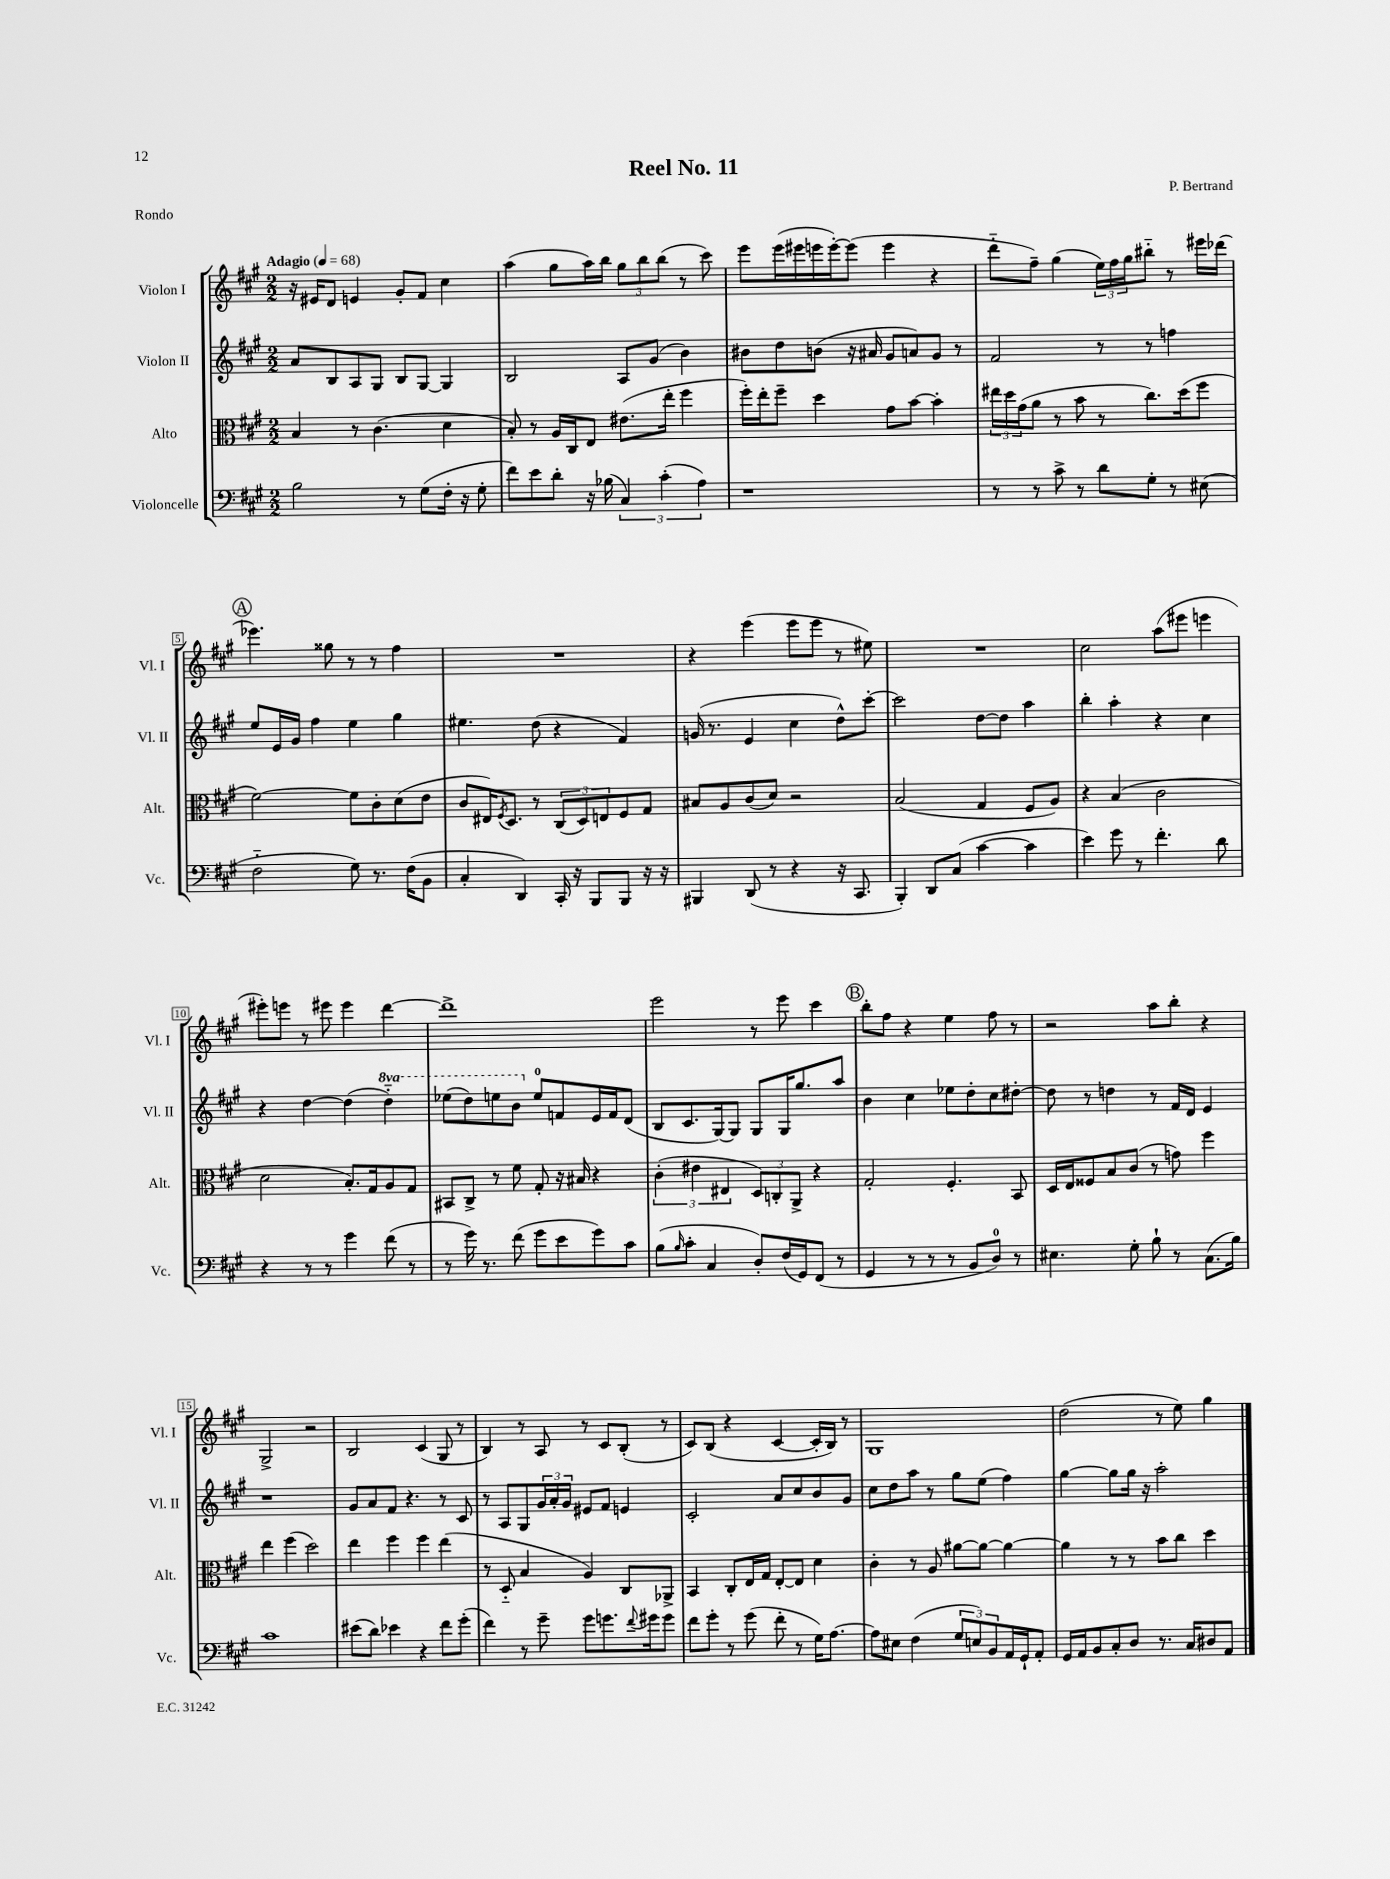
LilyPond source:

\header { title = "Reel No. 11" composer = "P. Bertrand" piece = "Rondo" }
<<
\new StaffGroup <<
\new Staff = "s0" \with { instrumentName = "Violon I" shortInstrumentName = "Vl. I" } {
    \clef treble \key a \major \numericTimeSignature \time 2/2 \tempo "Adagio" 4 = 68
    r16 eis'16 d'8 e'4 gis'8-. fis'8 cis''4 |
    a''4( gis''8 a''16) b''16 \tuplet 3/2 { gis''8 b''8 b''8( } r8 cis'''8) |
    e'''8 e'''16( eis'''16 e'''16 e'''16~-.) e'''8( e'''4 r4 |
    d'''8-_ fis''8--) gis''4( \tuplet 3/2 { e''16) fis''16 gis''16 } bis''8-_ r8 eis'''16 des'''16( |
    \mark \markup { \circle "A" } ees'''4.) gisis''8 r8 r8 fis''4 |
    R1 |
    r4 e'''4( e'''8 e'''8 r8 eis''8) |
    R1 |
    cis''2 a''8( eis'''8 e'''4 |
    eis'''8-.) e'''8 r8 eis'''8 eis'''4 d'''4~ |
    d'''1-> |
    e'''2 r8 e'''8 cis'''4 |
    \mark \markup { \circle "B" } b''8-. fis''8 r4 e''4 fis''8 r8 |
    r2 a''8 b''8-. r4 |
    gis2-> r2 |
    b2 cis'4( gis8 r8 |
    b4) r8 a8 r8 cis'8 b8-.( r8 |
    cis'8) b8( r4 cis'4~ cis'16-. b16) r8 |
    gis1 |
    d''2( r8 e''8) gis''4 \bar "|." |
}
\new Staff = "s1" \with { instrumentName = "Violon II" shortInstrumentName = "Vl. II" } {
    \clef treble \key a \major \numericTimeSignature \time 2/2 \set Staff.ottavationMarkups = #ottavation-simple-ordinals
    a'8 b8 a8 gis8 b8 gis8~ gis4 |
    b2 a8 gis'8( b'4) |
    bis'8 d''8 b'8( r16 ais'16 gis'8 a'8) gis'8 r8 |
    fis'2 r8 r8 f''4 |
    \mark \markup { \circle "A" } e''8 e'16 gis'16 fis''4 e''4 gis''4 |
    eis''4. d''8( r4 fis'4) |
    g'16( r8. e'4 cis''4 d''8-^) cis'''8~-. |
    cis'''2 d''8~ d''8 a''4 |
    b''4-. a''4-. r4 cis''4 |
    r4 d''4~ d''4( \ottava #1 d'''4-_) |
    ees'''8( d'''8) e'''8 b''8 \ottava #0 e''8-0 f'8 e'16 f'16 d'8( |
    b8 cis'8. gis16~) gis8 gis8 gis16 gis''8. a''8 |
    \mark \markup { \circle "B" } b'4 cis''4 ees''8 d''8-. cis''8 dis''8~-. |
    dis''8 r8 d''4 r8 fis'16 d'16 e'4 |
    r1 |
    gis'8 a'8 fis'8 r4. r8 cis'8 |
    r8 a8 gis8 \tuplet 3/2 { gis'16 a'16-. gis'16 } eis'8 fis'8 e'4 |
    cis'2-. a'8 cis''8 b'8 gis'8 |
    cis''8 d''8 a''8 r8 gis''8 e''8( fis''4) |
    gis''4~ gis''8 gis''16 r16 a''2-. \bar "|." |
}
\new Staff = "s2" \with { instrumentName = "Alto" shortInstrumentName = "Alt." } {
    \clef alto \key a \major \numericTimeSignature \time 2/2
    b4 r8 cis'4.( d'4 |
    b8-.) r8 a16 cis16 e8 eis'8.( e''16-. fis''4 |
    fis''16-.) e''16-. fis''8-- d''4 gis'8 b'8~ b'4-. |
    \tuplet 3/2 { eis''16 d''16 gis'16( } a'8 r8 b'8 r8 cis''8.) d''16( fis''8 |
    \mark \markup { \circle "A" } fis'2~) fis'8 cis'8-. d'8( e'8 |
    cis'8 eis16) \acciaccatura { fis8 } d8. r8 \tuplet 3/2 { cis8( d8) e8 } fis8 gis8 |
    bis8 a8 cis'8( d'8) r2 |
    b2( gis4 fis8 a8) |
    r4 b4( cis'2 |
    d'2 b8.-.) gis16 a8 gis8 |
    bis,8 cis8-> r8 fis'8 gis8-. r16 bis16 r4 |
    \tuplet 3/2 { cis'4-.( eis'4 eis4 } \tuplet 3/2 { d8) c8-. a,8-> } r4 |
    \mark \markup { \circle "B" } gis2-. fis4.-. b,8 |
    d16 e16 fisis8 b8 cis'8( r8 g'8) fis''4 |
    e''4 fis''4( d''2) |
    e''4 fis''4 fis''4 e''4( |
    r8 d8-_ b4 a4) cis8 aes,8-> |
    b,4 cis8-. e16 gis16 e8~-. e8 d'4 |
    cis'4-. r8 a8 ais'8~ ais'8~ ais'4~ |
    ais'4 r8 r8 b'8 cis''8 d''4 \bar "|." |
}
\new Staff = "s3" \with { instrumentName = "Violoncelle" shortInstrumentName = "Vc." } {
    \clef bass \key a \major \numericTimeSignature \time 2/2
    b2 r8 gis8( fis16-. r16 gis8-. |
    fis'8) e'8 d'8-. r16 bes16( \tuplet 3/2 { cis4) cis'4-.( a4) } |
    r1 |
    r8 r8 cis'8-> r8 d'8 gis8-. r8 eis8( |
    \mark \markup { \circle "A" } fis2-_ gis8) r8. fis16( b,8 |
    cis4-. d,4) cis,16-. r16 b,,8 b,,8 r16 r16 |
    bis,,4 d,8( r8 r4 r16 cis,8. |
    b,,4-.) d,8 cis8( cis'4~ cis'4 |
    e'4) gis'8 r8 fis'4.-. d'8 |
    r4 r8 r8 gis'4 fis'8( r8 |
    r8 gis'16) r8. fis'8( gis'8 e'8 gis'8) cis'8 |
    b8( \grace { b16 } cis'8-. cis4 d8-.) fis16( gis,16) fis,8( r8 |
    \mark \markup { \circle "B" } gis,4 r8 r8 r8 b,8 d8-0) r8 |
    eis4. gis8-. b8-! r8 cis8.( b16) |
    cis'1 |
    eis'8( d'8) ees'4 r4 fis'8 gis'8-.( |
    fis'4) r8 gis'8-- gis'8 g'8. \appoggiatura { fis'8 } gis'16 gis'8 |
    fis'8 gis'8-. r8 gis'8( fis'8-. r8 gis16) a8.~ |
    a8 eis8 fis4( \tuplet 3/2 { gis8 e8) b,8 } a,16 gis,16-! a,8-. |
    gis,16 a,16 b,8 cis8-. d8 r8. cis16 dis8 a,8 \bar "|." |
}
>>
>>
\layout { \context { \Score \override BarNumber.stencil = #(make-stencil-boxer 0.1 0.3 ly:text-interface::print) } }
